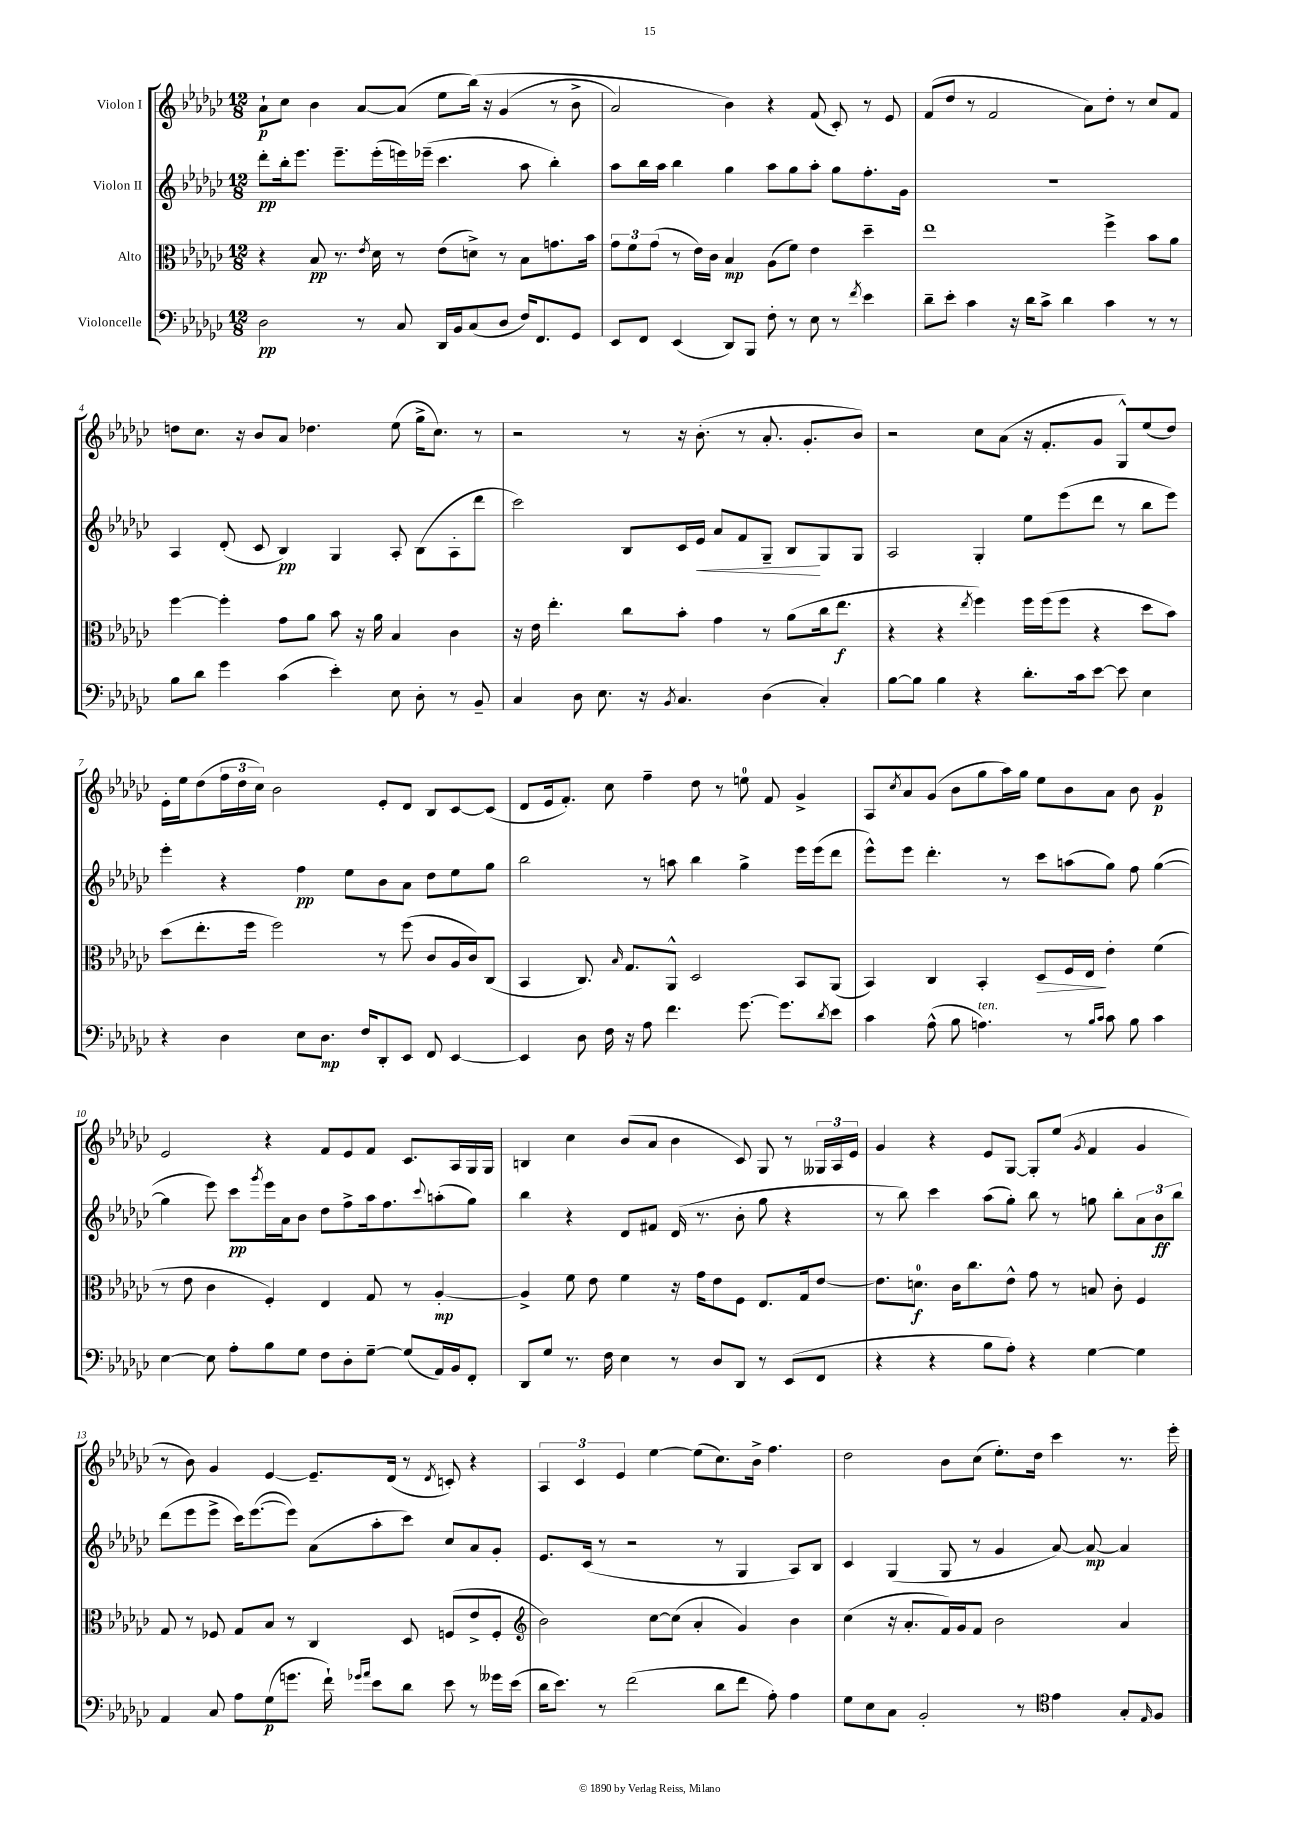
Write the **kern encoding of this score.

**kern	**kern	**kern	**kern
*staff4	*staff3	*staff2	*staff1
*clefF4	*clefC3	*clefG2	*clefG2
*k[b-e-a-d-g-c-]	*k[b-e-a-d-g-c-]	*k[b-e-a-d-g-c-]	*k[b-e-a-d-g-c-]
*M12/8	*M12/8	*M12/8	*M12/8
2D-	4r	8ddd-'	8a-`
.	.	16bb-'	8cc-
.	.	8.eee-	.
.	8B-	.	4b-
.	8.r	8.eee-~	.
8r	.	.	[8a-
.	8qe-	.	.
.	16d-	(16eee-'	.
8C-	8r	16eee)	(8a-]
.	.	(16eee-~	.
16DD-	(8e-	4.ccc-	8ee-
16BB-	.	.	.
(8C-	8d^)	.	&(16bb-)
.	.	.	16r
8D-	8r	.	(4g-
16F)	8B-	8aa-	.
8.FF	.	.	.
.	8.g	4bb-')	8r
8GG-	.	.	8b-^
.	16b-	.	.
=	=	=	=
8EE-	12g-	8aa-	2a-)
.	12f	.	.
8FF	.	16bb-	.
.	(12g-	.	.
.	.	16aa-	.
(4EE-	8r	4bb-	.
.	16e-)	.	.
.	16c-	.	.
8DD-)	4B-	4gg-	4b-&)
8BBB-	.	.	.
8F'	(8A-	8aa-	4r
8r	8f)	8gg-	.
8E-	4e-	8aa-'	(8f
8r	.	8gg-	8c-')
8qf	.	.	.
4e-	4dd-~	8.ff'	8r
.	.	.	8e-
.	.	16g-	.
=	=	=	=
8d-~	1ee-	1.r	(8f
8e-'	.	.	8dd-
4c-	.	.	8r
.	.	.	2f
16r	.	.	.
16d-	.	.	.
8c-^	.	.	.
4d-	.	.	.
.	.	.	8a-)
4c-	4ff^	.	8dd-'
.	.	.	8r
8r	8b-	.	8cc-
8r	8a-	.	8f
=	=	=	=
8B-	[4ff	4A-	8dd
8d-	.	.	8.cc-
4g-	4ff']	(8d-'	.
.	.	.	16r
.	.	8c-	8b-
(4c-	8g-	4B-)	8a-
.	8a-	.	4.dd-
4e-')	8b-	4G-	.
.	16r	.	.
.	16a-	.	.
8E-	4B-	8A-'	(8ee-
8D-'	.	(8B-	16gg-^
.	.	.	8.cc-)
8r	4c-	8A-'	.
8BB-~	.	8ddd-	8r
=	=	=	=
4C-	16r	2ccc-)	2r
.	16e-	.	.
.	4.ee-'	.	.
8D-	.	.	.
8.E-	.	.	.
.	8cc-	8B-	8r
16r	.	.	.
8qBB-	.	.	.
4.C-	8b-'	16c-	16r
.	.	16e-	(8.b-'
.	4g-	8a-	.
.	.	8f	8r
(4D-	8r	8G-~	8.a-'
.	(8a-	8B-	.
.	.	.	8.g-'
4C-')	16cc-	8G-	.
.	8.ee-	.	.
.	.	8G-	8b-)
=	=	=	=
[8B-	4r	2A-	2r
8B-]	.	.	.
4B-	4r	.	.
.	8qee-	.	.
4r	4ff)	4G-'	8cc-
.	.	.	(8a-
8.d-'	16ff	8ee-	16r
.	(16ff	.	8.f'
.	8ff	(8eee-	.
16c-	.	.	.
[8e-	4r	8ddd-	8g-
8e-]	.	8r	8G-^^)
4E-	8dd-	8bb-	(8ee-
.	8b-)	8eee-)	8dd-)
=	=	=	=
4r	(8dd-	4eee-'	16e-'
.	.	.	16ee-
.	8.ee-'	.	(8dd-
4D-	.	4r	24ff
.	.	.	24dd-
.	16ff	.	.
.	.	.	24cc-)
.	2ff)	.	2b-
8E-	.	4ff	.
8.D-	.	.	.
.	.	8ee-	.
16F	.	.	.
8DD-'	8r	8b-	8e-'
8EE-	(8ff	8a-	8d-
8FF	8c-	8dd-	8B-
[4EE-	16A-	8ee-	[8c-
.	16c-)	.	.
.	(8C-	8gg-	(8c-]
=	=	=	=
4EE-]	4BB-	2bb-	8d-
.	.	.	16e-
.	.	.	8.f')
8D-	8.C-)	.	.
16F	.	.	8cc-
.	16qqB-	.	.
16r	8.G-	.	.
8A-	.	8r	4ff~
4.f	8AA-^^	8aa	.
.	2D-	4bb-	8dd-
.	.	.	8r
[8.g-	.	4gg-^	8ee
.	.	.	8f
8.g-]	.	.	.
.	8BB-	16eee-	4g-^
.	.	(16eee-	.
8qd-	.	.	.
8e-	(8AA-	8ddd-	.
=	=	=	=
4c-	4BB-)	8eee-^^)	8A-
.	.	.	8qcc-
.	.	8eee-	8a-
(8A-^^	4C-	4.ddd-'	(8g-
8B-	.	.	8b-
4.A)	4BB-'	.	8gg-
.	.	8r	16aa-)
.	.	.	16gg-
.	8D-	8ccc-	8ee-
8r	16F	(8aa	8b-
.	16E-	.	.
16qqB-	.	.	.
16qqc-	.	.	.
8c-	4e-'	8gg-)	8a-
8B-	.	8ff	8b-
4c-	(4f	([4gg-	4g-
=	=	=	=
[4E-	8r	4gg-]	2e-
.	8e-	.	.
8E-]	4c-	8eee-)	.
8A-'	.	8ccc-	.
.	.	8qggg-	.
8B-	4F')	16eee-	4r
.	.	16a-	.
8G-	.	8b-	.
8F	4E-	8dd-	8f
8D-'	.	8ff^	8e-
[8G-~	8G-	16aa-	8f
.	.	8.ff	.
(8G-]	8r	.	8.c-
.	.	8qqccc-	.
16AA-)	[4A-'	(8aa'	.
16BB-	.	.	16A-
8FF'	.	8gg-)	16G-
.	.	.	16G-
=	=	=	=
8DD-	4A-^]	4bb-	4B
8G-	.	.	.
8.r	8f	4r	4cc-
.	8e-	.	.
16F	.	.	.
4E-	4f	8d-	(8b-
.	.	8f#	8a-
8r	16r	(16d-	4b-
.	16g-	8.r	.
8D-	8e-	.	.
8DD-	8F	8b-'	8c-)
8r	8.E-	8gg-	8G-
(8EE-	.	4r	8r
.	16G-	.	.
8FF	[8e-	.	24G--
.	.	.	24A-
.	.	.	24e-
=	=	=	=
4r	8.e-]	8r	4g-
.	.	8bb-)	.
.	8.d	.	.
4r	.	4ccc-	4r
.	16c-	.	.
.	8.cc-	.	.
8B-	.	(8aa-	8e-
8A-')	8e-^^	8gg-')	[8G-
4r	8g-	8bb-	8G-']
.	8r	8r	(8ee-
.	.	.	8qg-
[4G-	8B	8gg	4f
.	8c-'	8bb-'	.
4G-]	4F	12a-	4g-
.	.	12b-	.
.	.	12bb-	.
=	=	=	=
4AA-	8G-	(8ddd-	8r
.	8r	8eee-	8b-)
8C-	8F-	8eee-^	4g-
8A-	8G-	16ccc-)	.
.	.	([8.eee-	.
(8G-	8B-	.	[4e-
8.g	8r	8eee-])	.
.	4C-	(8a-	8.e-~]
16f`)	.	.	.
16qqg-	.	.	.
16qqa-	.	.	.
8e-	.	8aa-'	.
.	.	.	(16d-
8d-	8D-	8ccc-)	8r
.	.	.	8qd-
8e-	(8F	8cc-	8c')
8r	8e-^	8a-	4r
16g--	8F'	8g-'	.
(16e-	.	.	.
=	=	=	=
*	*clefG2	*	*
16d-	2b-)	8.e-	6A-
8.e-)	.	.	.
.	.	.	6c-
.	.	(16c-	.
8r	.	8r	.
.	.	.	6e-
(2f	.	2r	.
.	[8cc-	.	[4ee-
.	(8cc-]	.	.
.	4a-'	.	(8ee-]
8d-	.	8r	8.cc-)
8f	4g-)	4G-	.
.	.	.	16b-^
8A-')	.	.	4.ff
4A-	4b-	8A-)	.
.	.	8B-	.
=	=	=	=
8G-	(4cc-	4c-	2dd-
8E-	.	.	.
8C-	16r	(4G-	.
.	8.a-'	.	.
2BB-'	.	.	.
.	16f)	8G-	8b-
.	16g-	.	.
.	8f	8r	(8cc-
.	2b-	4g-	8.ee-')
8r	.	.	.
.	.	.	16dd-
*clefC4	*	*	*
4e-	.	[8a-)	4ccc-
.	.	8a-_	.
8G-'	4a-	4a-]	8.r
16qqE-	.	.	.
8F	.	.	.
.	.	.	16eee-'
==	==	==	==
*-	*-	*-	*-
